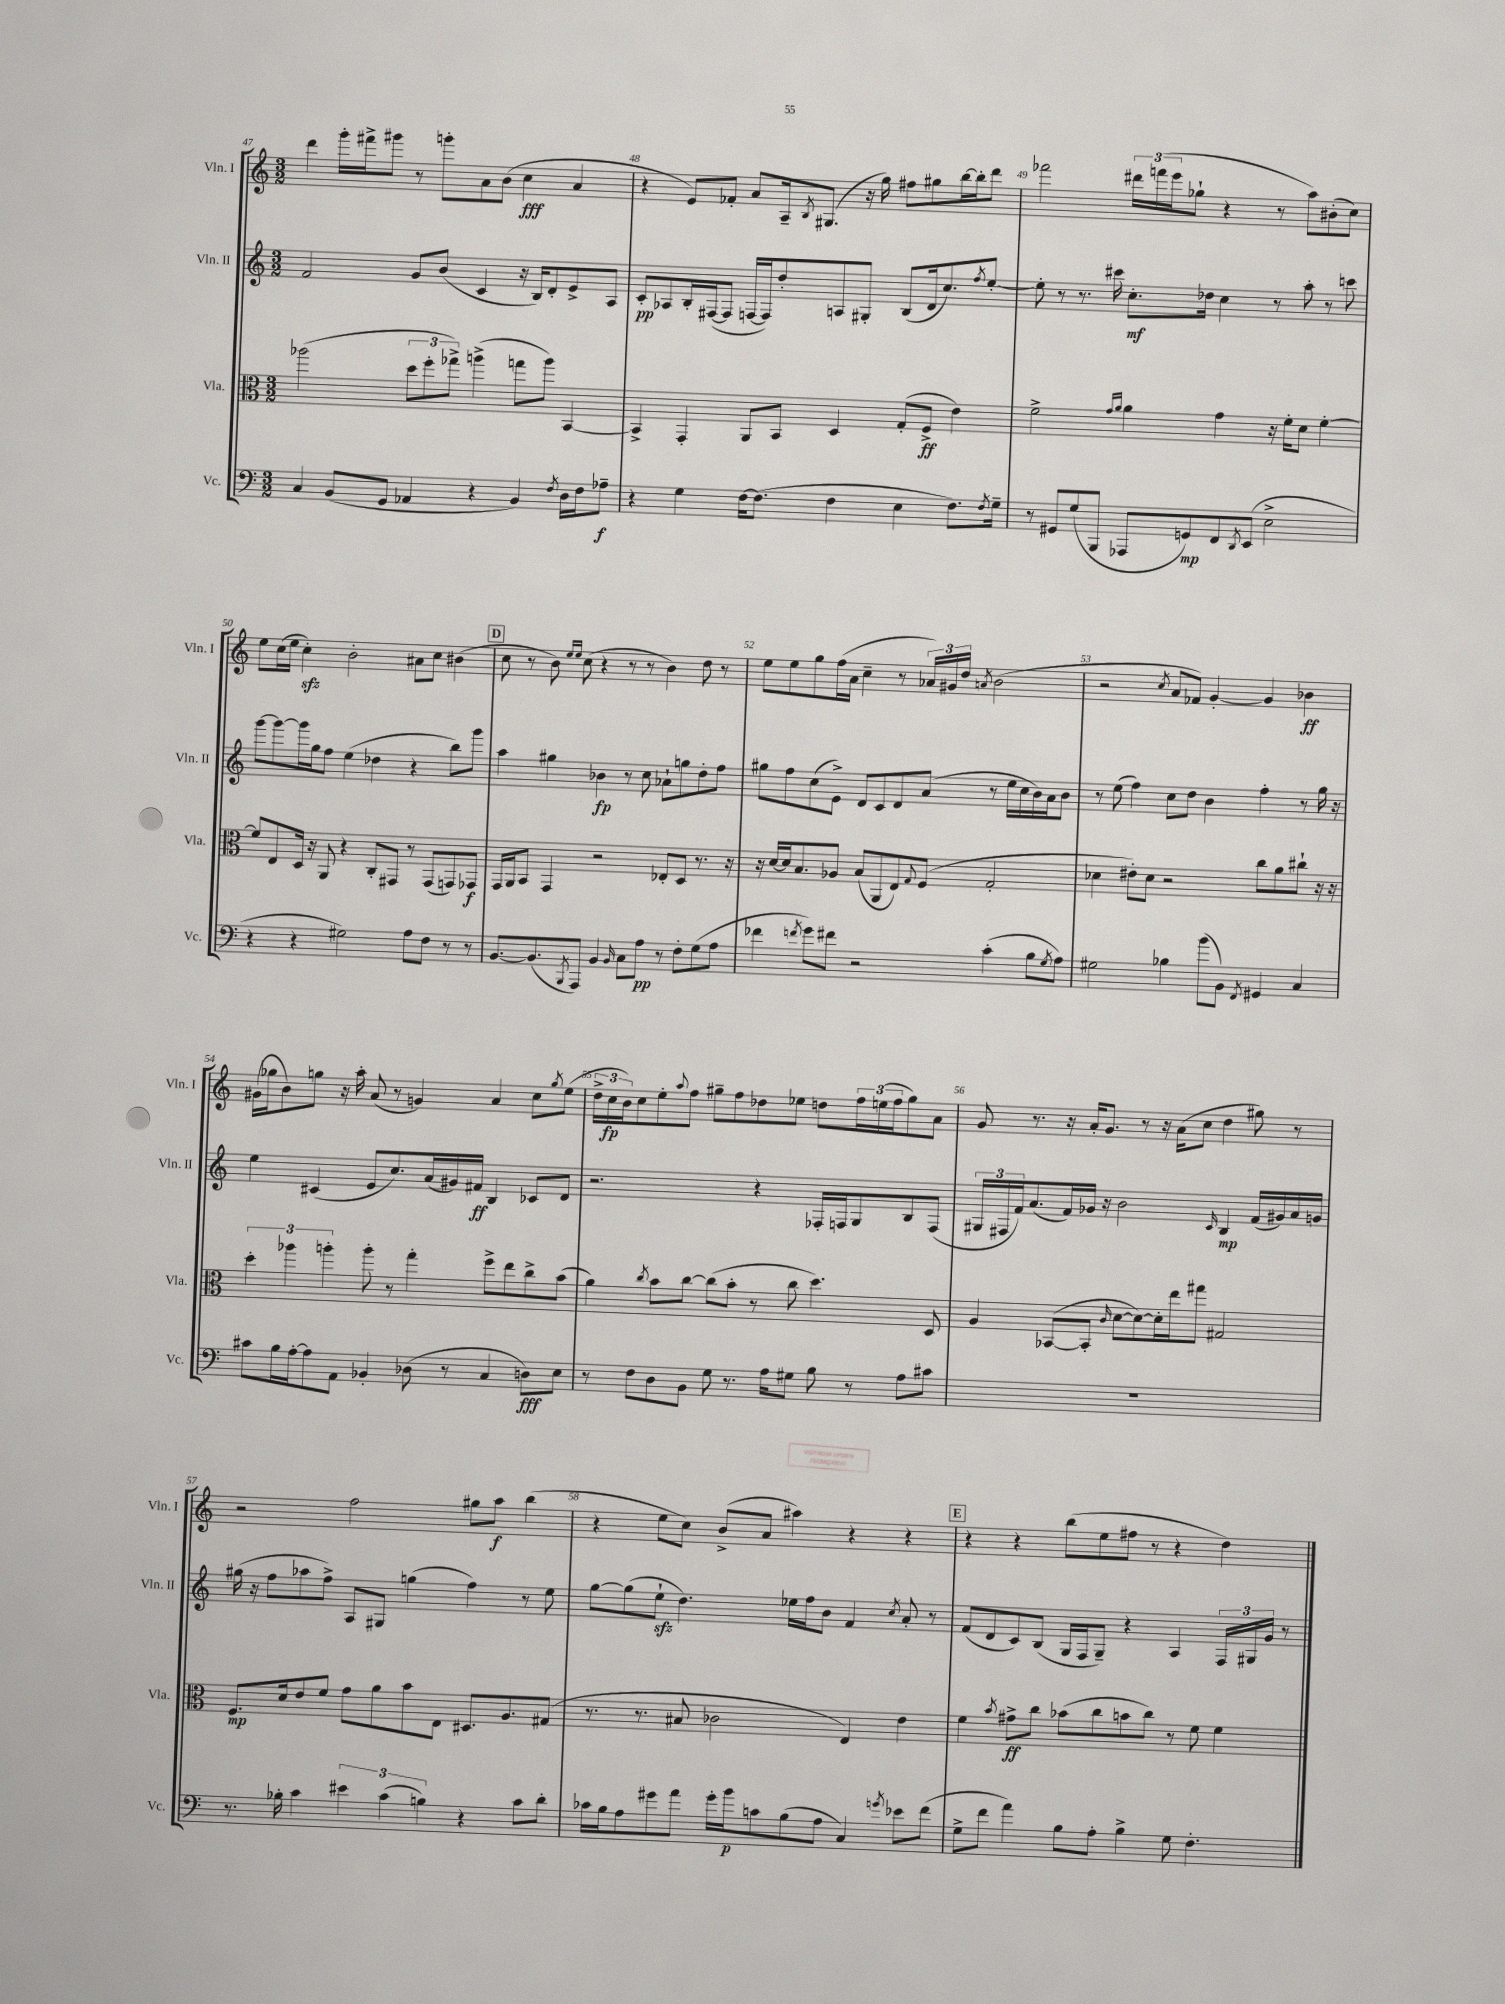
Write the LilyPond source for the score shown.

<<
\new StaffGroup <<
\new Staff = "s0" \with { instrumentName = "Vln. I" shortInstrumentName = "Vln. I" } {
    \clef treble \key c \major \numericTimeSignature \time 3/2
    d'''4 g'''16-. fis'''16-> gis'''8 r8 g'''8-. a'8 b'8( c''4\fff a'4 |
    r4 e'8) fes'8-. a'8 a16-- \acciaccatura { b8 } gis8.( r16 g''16) fis''8 gis''8 b''16~ b''16-. d'''8 |
    fes'''2 \tuplet 3/2 { dis'''16 f'''16( e'''16 } ges''8-! r4 r8 a''8) bis'8-.( c''8) |
    e''8 c''16( e''16 c''4-.\sfz) b'2-. ais'8 c''8 bis'4( |
    \mark \markup { \box "D" } c''8 r8 b'8) \grace { e''16 e''16 } c''8( r4 r8 r8 b'4) d''8 r8 |
    e''8 e''8 g''8 f''16( a'16 c''4-- r8 \tuplet 3/2 { aes'16) gis'16 d''16 } \acciaccatura { a'8 } b'2( |
    r2 \acciaccatura { c''8 } a'8 fes'8) g'4~-. g'4 bes'4\ff |
    gis'16( ges''16 b'8) g''8 r16 a''16-. a'8( r8 g'4) a'4 c''8 \acciaccatura { g''8 } e''8( |
    \tuplet 3/2 { d''16-> c''16\fp b'16) } c''8 e''8-. \appoggiatura { a''8 } f''8 gis''8-- f''8 des''8 ees''8 d''8 \tuplet 3/2 { f''16 e''16( f''16 } gis''8) a'8 |
    g'8 r8. r16 a'16-. g'8. r8 r16 a'16( c''8 d''4 gis''8) r8 |
    r2 f''2 gis''8 a''8\f b''4( |
    r4 e''8 c''8) b'8->( a'8 ais''4) r4 r4 |
    \mark \markup { \box "E" } r4 r4 b''8( e''8 fis''8 r8 r4 d''4) \bar "|." |
}
\new Staff = "s1" \with { instrumentName = "Vln. II" shortInstrumentName = "Vln. II" } {
    \clef treble \key c \major \numericTimeSignature \time 3/2
    f'2 g'8 b'8( c'4 r16 b16) d'8-. e'8-> a8 |
    c'8-.\pp aes8 b16-. fis16~( fis8 f16~ f16) d''8-. a8 gis8-. b8( d'16 c''8.) \acciaccatura { f''8 } e''8~-. |
    e''8-. r8 r8. cis'''16 c''8.-.\mf des''16 c''4 r8 a''8-. r8 c'''8 |
    g'''8~ g'''8~ g'''16 g''16 f''8 e''4( des''4 r4 b''8) g'''8 |
    \mark \markup { \box "D" } a''4 gis''4 bes'4\fp r8 c''8 aes'8-! g''8 d''8-. f''8 |
    gis''8 f''8 c''8( e'8->) d'8 c'8 d'8 a'8( r8 e''16 c''16 b'16) a'16 b'8 |
    r8 e''8( f''4) c''8 d''8 b'4 f''4-. r8 g''16 r16 |
    e''4 cis'4( e'8 c''8.) a'16( gis'16) fis'16\ff b4 ces'8 d'8 |
    r2. r4 fes16-. f16 g8 b8 f8( |
    \tuplet 3/2 { gis16 fis16 f'16) } a'8.( f'16) ges'16 r16 b'2 \grace { c'16 } b4\mp f'16( gis'16) a'16 g'16 |
    gis''16( r16 f''8 aes''8 f''8->) a8 gis8 g''4( f''4) r8 e''8 |
    g''8~ g''8( e''8-!\sfz d''4.) ees''16 f''16 b'8 f'4 \acciaccatura { c''8 } a'8-. r8 |
    \mark \markup { \box "E" } f'8( d'8 c'8) b8( g16 f16 g8--) r4 a4 \tuplet 3/2 { f16 gis16 g'16 } r8 \bar "|." |
}
\new Staff = "s2" \with { instrumentName = "Vla." shortInstrumentName = "Vla." } {
    \clef alto \key c \major \numericTimeSignature \time 3/2
    aes''2( \tuplet 3/2 { d''8 f''8-. ges''8->) } a''4->( g''8 a''8) b,4~ |
    b,4-> g,4-. a,8 b,8 d4 g8-.( f8->\ff e'4) |
    f'2-> \grace { g'16 a'16 } a'4 g'4 r16 f'16-. d'8 f'4~-. |
    f'8 e8 d16 r16 a,8 r4 c8-. gis,8 r8 gis,8( g,8) ges,8\f |
    \mark \markup { \box "D" } g,16 a,16 b,8 g,4 r2 ees8-. d8 r8. r16 |
    r16 d'16~ d'16 b8. aes8 b8( a,8 e8) \appoggiatura { g8 } f8( g2-. |
    des'4 eis'8-.) des'8 r2 c''8 a'8 cis''8-! r16 r16 |
    \tuplet 3/2 { d''4-. aes''4 a''4-. } a''8-. r8 g''4-. f''8-> e''8 c''8-> b'8( |
    a'4) \acciaccatura { c''8 } b'8 c''8~ c''8( b'8-. r8 c''8 d''4.) d8 |
    a4 bes,8~( bes,8-. \grace { c'16 } d'8~ d'8~) d'16-. e''16 gis''8 gis2 |
    f8.\mp d'16 e'8 f'8 g'8 a'8 b'8 e8 dis8. a8. gis8( |
    r8. r8. bis8 ces'2 e4) e'4 |
    \mark \markup { \box "E" } f'4 \acciaccatura { b'8 } gis'8->\ff c''8 bes'8( c''8 b'8 c''8) r8 f'8 f'4 \bar "|." |
}
\new Staff = "s3" \with { instrumentName = "Vc." shortInstrumentName = "Vc." } {
    \clef bass \key c \major \numericTimeSignature \time 3/2
    c4 b,8( g,8 aes,4 r4 b,4) \acciaccatura { f8 } d16 f16 aes8--\f |
    r4 g4 f16~ f8.( f4 e4 f8.) \acciaccatura { f8 } g16-- |
    r8 gis,8 g8( b,,8 aes,,8 g,8\mp) f,8 \acciaccatura { d,8 } e,8( e2-> |
    r4 r4 gis2) a8 f8 r8 r8 |
    \mark \markup { \box "D" } b,8.~ b,8.( \acciaccatura { b,,8 } a,,8) b,4 \grace { b,16 } c8 a8\pp r8 f8-. g8( a8 |
    fes'4 \acciaccatura { f'8 } g'8) fis'8 r2 c'4-.( b8 \acciaccatura { g8 } a8) |
    gis2 bes4 b'8( b,8) \acciaccatura { f,8 } gis,4 c4 |
    cis'8 b16 a16~-. a8 a,8 bes,4-. des8( r8 c4 d8\fff) e8 |
    r8 f8 d8 b,8 g8 r8. a16 gis8 b8 r8 a8 cis'8 |
    R1. |
    r8. bes16-. c'4 \tuplet 3/2 { eis'4 c'4( b4) } r4 c'8 d'8-. |
    ces'16 b16 a8 gis'8 a'8 gis'16-. b'16\p c'8 b8( a8 c4) \acciaccatura { g'8 } ees'8 f'8( |
    \mark \markup { \box "E" } g8-> f'8 a'4) b8 a8-. b4-> g8 f4.-. \bar "|." |
}
>>
>>
\layout { \context { \Score currentBarNumber = #47 \override BarNumber.break-visibility = ##(#f #t #t) barNumberVisibility = #all-bar-numbers-visible } }
